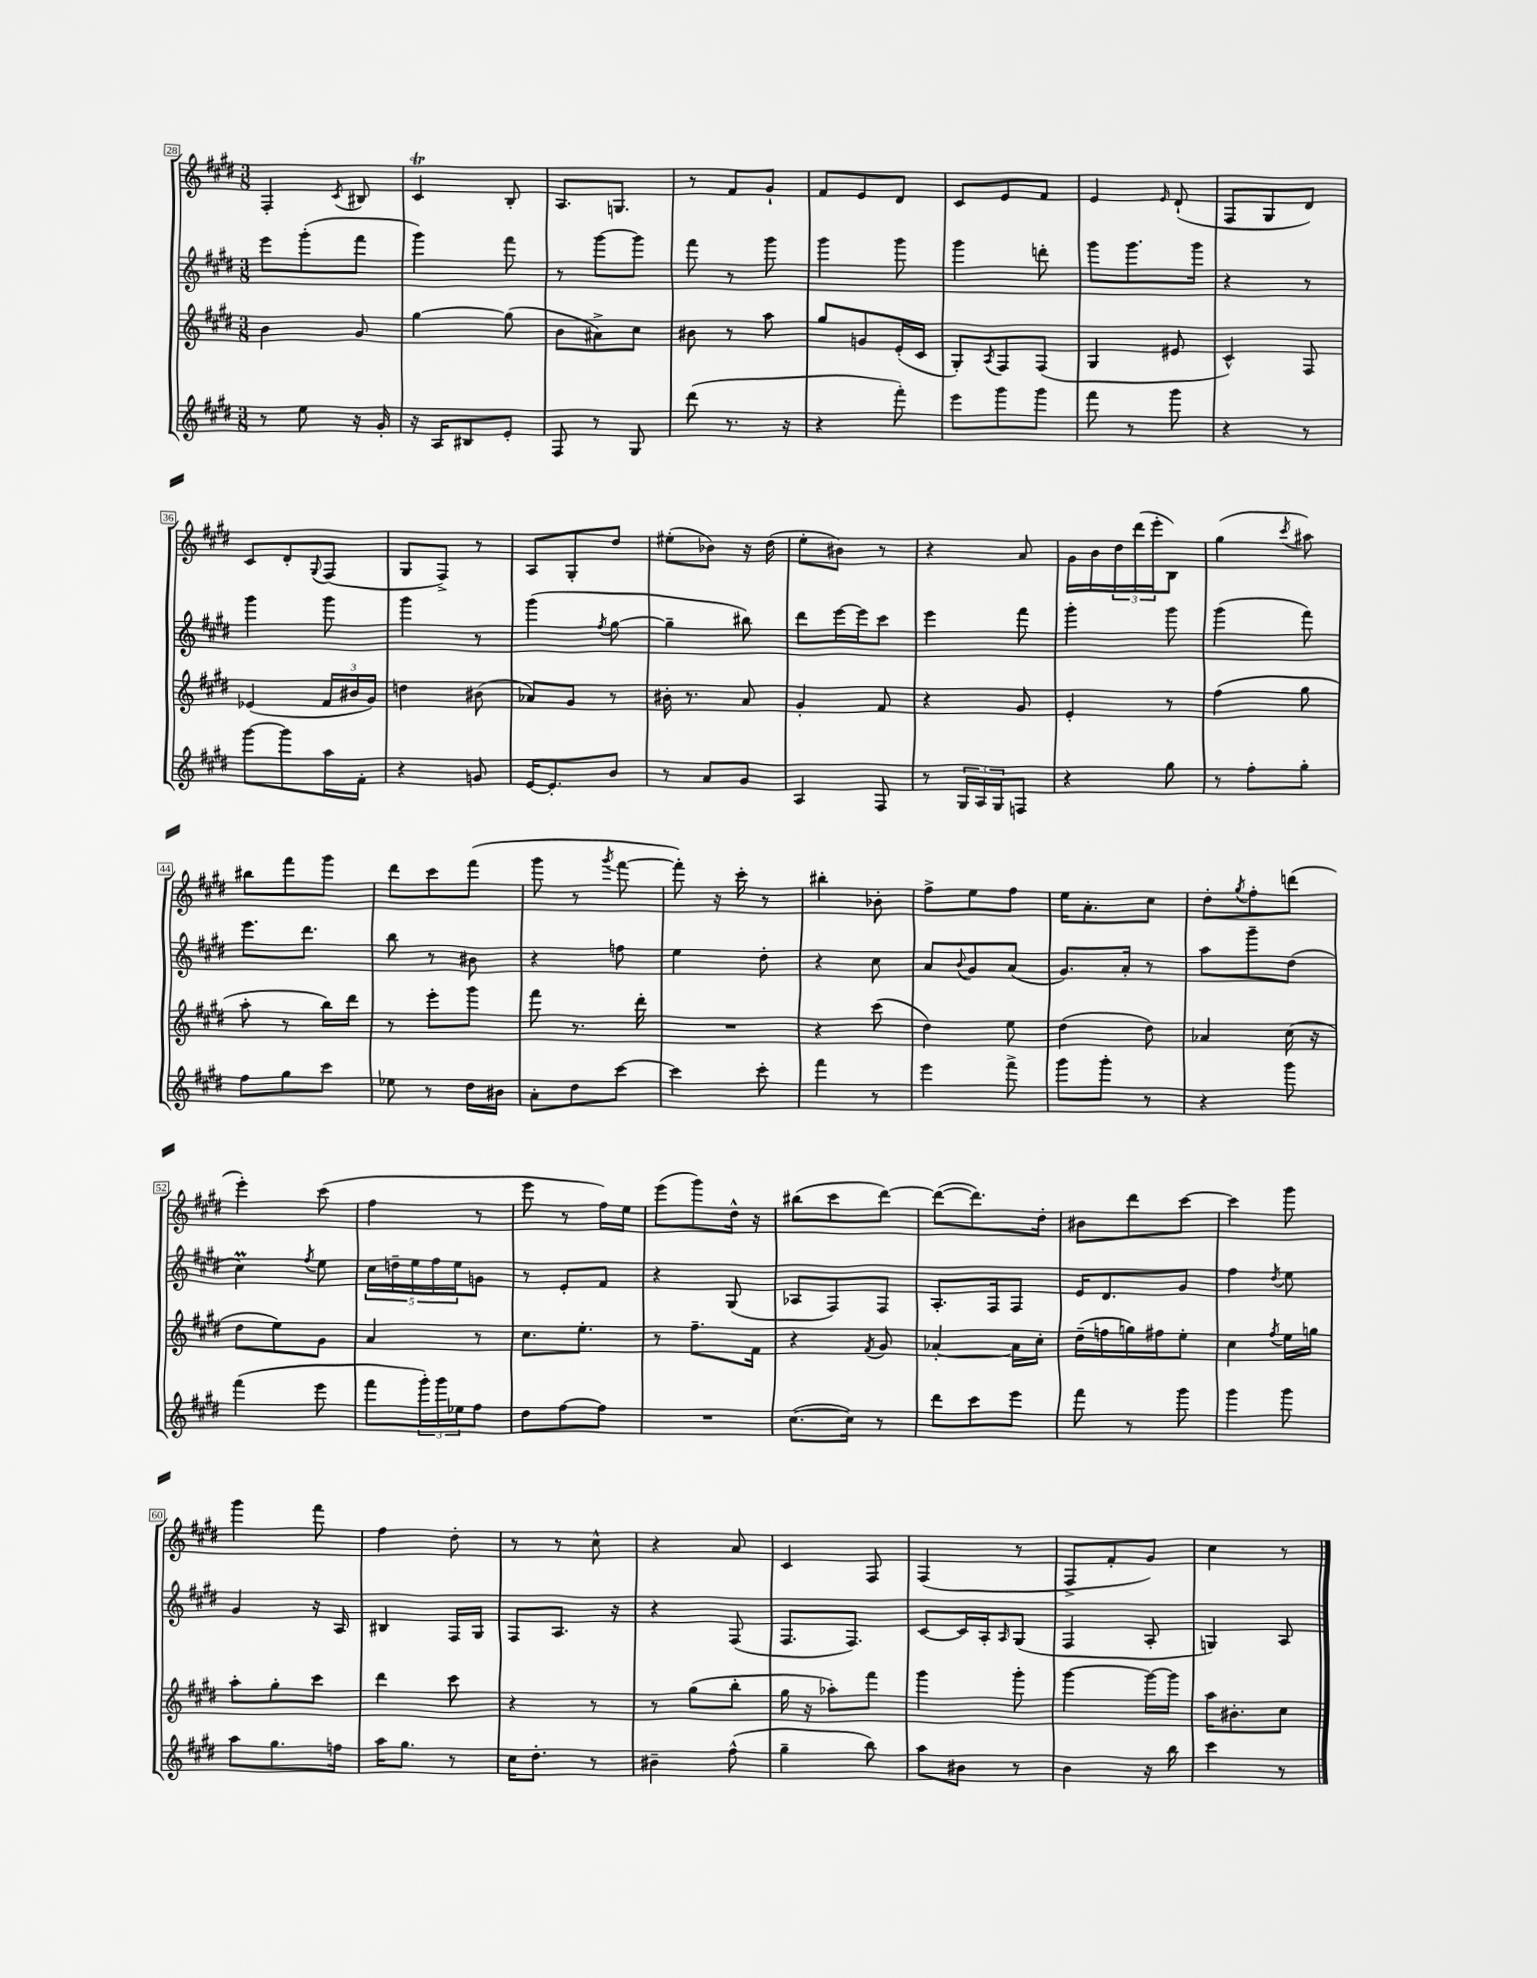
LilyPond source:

<<
\new StaffGroup <<
\new Staff = "s0" {
    \clef treble \key e \major \numericTimeSignature \time 3/8
    fis4-. \acciaccatura { cis'8 } bis8 |
    cis'4\trill b8-. |
    a8. g8. |
    r8 fis'8 gis'8-! |
    fis'8 e'8 dis'8 |
    cis'8 e'8 fis'8 |
    e'4 \grace { e'16 } dis'8-!( |
    fis8 gis8 dis'8) |
    cis'8 dis'8-. \appoggiatura { gis8 } fis8( |
    gis8 fis8->) r8 |
    a8 gis8-. dis''8 |
    eis''8-.( bes'8) r16 dis''16( |
    e''8-. bis'8) r8 |
    r4 a'8 |
    gis'16 b'16 \tuplet 3/2 { dis''16 dis'''16( e'''16-. } b8) |
    gis''4( \acciaccatura { cis'''8 } ais''8) |
    bis''8 fis'''8 gis'''8 |
    dis'''8 cis'''8 fis'''8( |
    gis'''8 r8 \acciaccatura { gis'''8 } fis'''8~ |
    fis'''8-.) r16 cis'''16-. r8 |
    bis''4-. bes'8-. |
    fis''8-> e''8 fis''8 |
    e''16 a'8.-. cis''8 |
    dis''8-. \acciaccatura { gis''8 } fis''8-. d'''8( |
    e'''4-.) cis'''8( |
    fis''4 r8 |
    e'''8 r8 fis''16) e''16 |
    e'''8( gis'''8) dis''16-^ r16 |
    bis''8( cis'''8 dis'''8~) |
    dis'''8~( dis'''8.) dis''16-. |
    bis'8 dis'''8 cis'''8~ |
    cis'''4 gis'''8 |
    gis'''4 fis'''8 |
    fis''4 dis''8-. |
    r8 r8 cis''8-^ |
    r4 a'8 |
    cis'4 fis8 |
    fis4( r8 |
    fis8-> fis'8-. gis'8) |
    cis''4 r8 \bar "|." |
}
\new Staff = "s1" {
    \clef treble \key e \major \numericTimeSignature \time 3/8
    e'''8 gis'''8-.( fis'''8 |
    gis'''4) fis'''8 |
    r8 gis'''8~ gis'''8 |
    fis'''8 r8 gis'''8 |
    gis'''4 gis'''8 |
    gis'''4 d'''8-. |
    gis'''8 gis'''8. gis'''16 |
    r4 r8 |
    gis'''4 gis'''8 |
    gis'''4 r8 |
    gis'''4( \acciaccatura { fis''8 } gis''8~ |
    gis''4-- bis''8) |
    dis'''8 e'''16~ e'''16 cis'''8 |
    e'''4 fis'''8 |
    gis'''4-. gis'''8 |
    gis'''4( fis'''8) |
    e'''8. dis'''8. |
    b''8 r8 bis'8 |
    r4 f''8 |
    e''4 dis''8-. |
    r4 cis''8 |
    a'8 \appoggiatura { b'8 } gis'8 a'8( |
    gis'8.) a'16-. r8 |
    a''8 gis'''8-- dis''8( |
    cis''4\prall) \acciaccatura { fis''8 } e''8 |
    \tuplet 5/4 { cis''16 d''16-- e''16 fis''16 e''16 } g'8 |
    r8 e'8-. fis'8 |
    r4 gis8( |
    aes8 fis8) fis8 |
    a8.-. fis16 fis8 |
    e'16 dis'8. gis'8 |
    fis''4 \acciaccatura { dis''8 } e''8 |
    gis'4 r16 a16 |
    bis4 fis16 gis16 |
    fis8 a8. r16 |
    r4 fis8( |
    fis8. fis8.) |
    cis'8~ cis'16 a16-. \grace { a16 } gis8( |
    fis4 a8-. |
    g4) a8 \bar "|." |
}
\new Staff = "s2" {
    \clef treble \key e \major \numericTimeSignature \time 3/8
    b'4 gis'8 |
    gis''4~ gis''8( |
    b'8 ais'8->) cis''8 |
    bis'8 r8 a''8 |
    gis''8 g'8 e'16-.( cis'16 |
    gis8-.) \acciaccatura { a8 } fis8 fis8( |
    gis4 eis'8 |
    cis'4-^) fis8 |
    ees'4( \tuplet 3/2 { fis'16 bis'16 gis'16) } |
    d''4 bis'8( |
    aes'8) gis'8 r8 |
    bis'16-. r8. a'8 |
    gis'4-. fis'8 |
    r4 gis'8 |
    e'4-. r8 |
    fis''4( gis''8 |
    a''8-. r8 b''16) dis'''16 |
    r8 e'''8-. gis'''8 |
    fis'''8 r8. dis'''16-. |
    R4. |
    r4 cis'''8( |
    dis''4) e''8 |
    dis''4( dis''8) |
    aes'4 cis''16( r16 |
    dis''8 e''8) gis'8 |
    a'4 r8 |
    cis''8. e''8.-. |
    r8 fis''8.-- fis'16 |
    r4 \acciaccatura { fis'8 } gis'8 |
    aes'4~-. aes'16 cis''16-. |
    dis''16--( f''16 g''16) fis''16 e''8-. |
    cis''4 \acciaccatura { fis''8 } e''16 g''16 |
    a''8-. gis''8-. cis'''8 |
    dis'''4 cis'''8 |
    r4 r8 |
    r8 gis''8( b''8-. |
    gis''16 r16 aes''8-.) fis'''8 |
    gis'''4 gis'''8-. |
    gis'''4~ gis'''16~ gis'''16 |
    a''16 bis'8.-. cis''8 \bar "|." |
}
\new Staff = "s3" {
    \clef treble \key e \major \numericTimeSignature \time 3/8
    r8 e''8 r16 gis'16-. |
    r16 a16 bis8 e'8-. |
    fis8 r8 gis8 |
    dis'''8( r8. r16 |
    r4 fis'''8-.) |
    e'''8 gis'''8 gis'''8 |
    fis'''8 r8 gis'''8 |
    r4 r8 |
    gis'''8~ gis'''8 a''16 fis'16-. |
    r4 g'8 |
    e'16~ e'8.-. b'8 |
    r8 a'8 gis'8 |
    a4 fis8 |
    r8 \tuplet 3/2 { gis16 a16 gis16 } f8 |
    r4 gis''8 |
    r8 fis''8-. gis''8-. |
    fis''8 gis''8 cis'''8 |
    ees''8 r8 dis''16 bis'16 |
    a'8-. dis''8 cis'''8~ |
    cis'''4 cis'''8-. |
    fis'''4 r8 |
    e'''4 fis'''8-> |
    gis'''8 gis'''8-. r8 |
    r4 gis'''8 |
    fis'''4( e'''8 |
    fis'''8 \tuplet 3/2 { gis'''16-.) gis'''16 ees''16 } fis''8 |
    dis''8 fis''8~ fis''8 |
    R4. |
    cis''8.~( cis''16) r8 |
    dis'''8 cis'''8 e'''8 |
    fis'''8 r8 gis'''8 |
    gis'''4 gis'''8 |
    a''8 gis''8. f''16 |
    a''16 gis''8. r8 |
    cis''16 dis''8.-. r8 |
    bis'4-- fis''8-^( |
    gis''4-- b''8) |
    a''8 bis'8 r8 |
    b'4 r16 b''16 |
    cis'''4 r8 \bar "|." |
}
>>
>>
\layout { \context { \Score currentBarNumber = #28 \override BarNumber.stencil = #(make-stencil-boxer 0.1 0.3 ly:text-interface::print) } }
